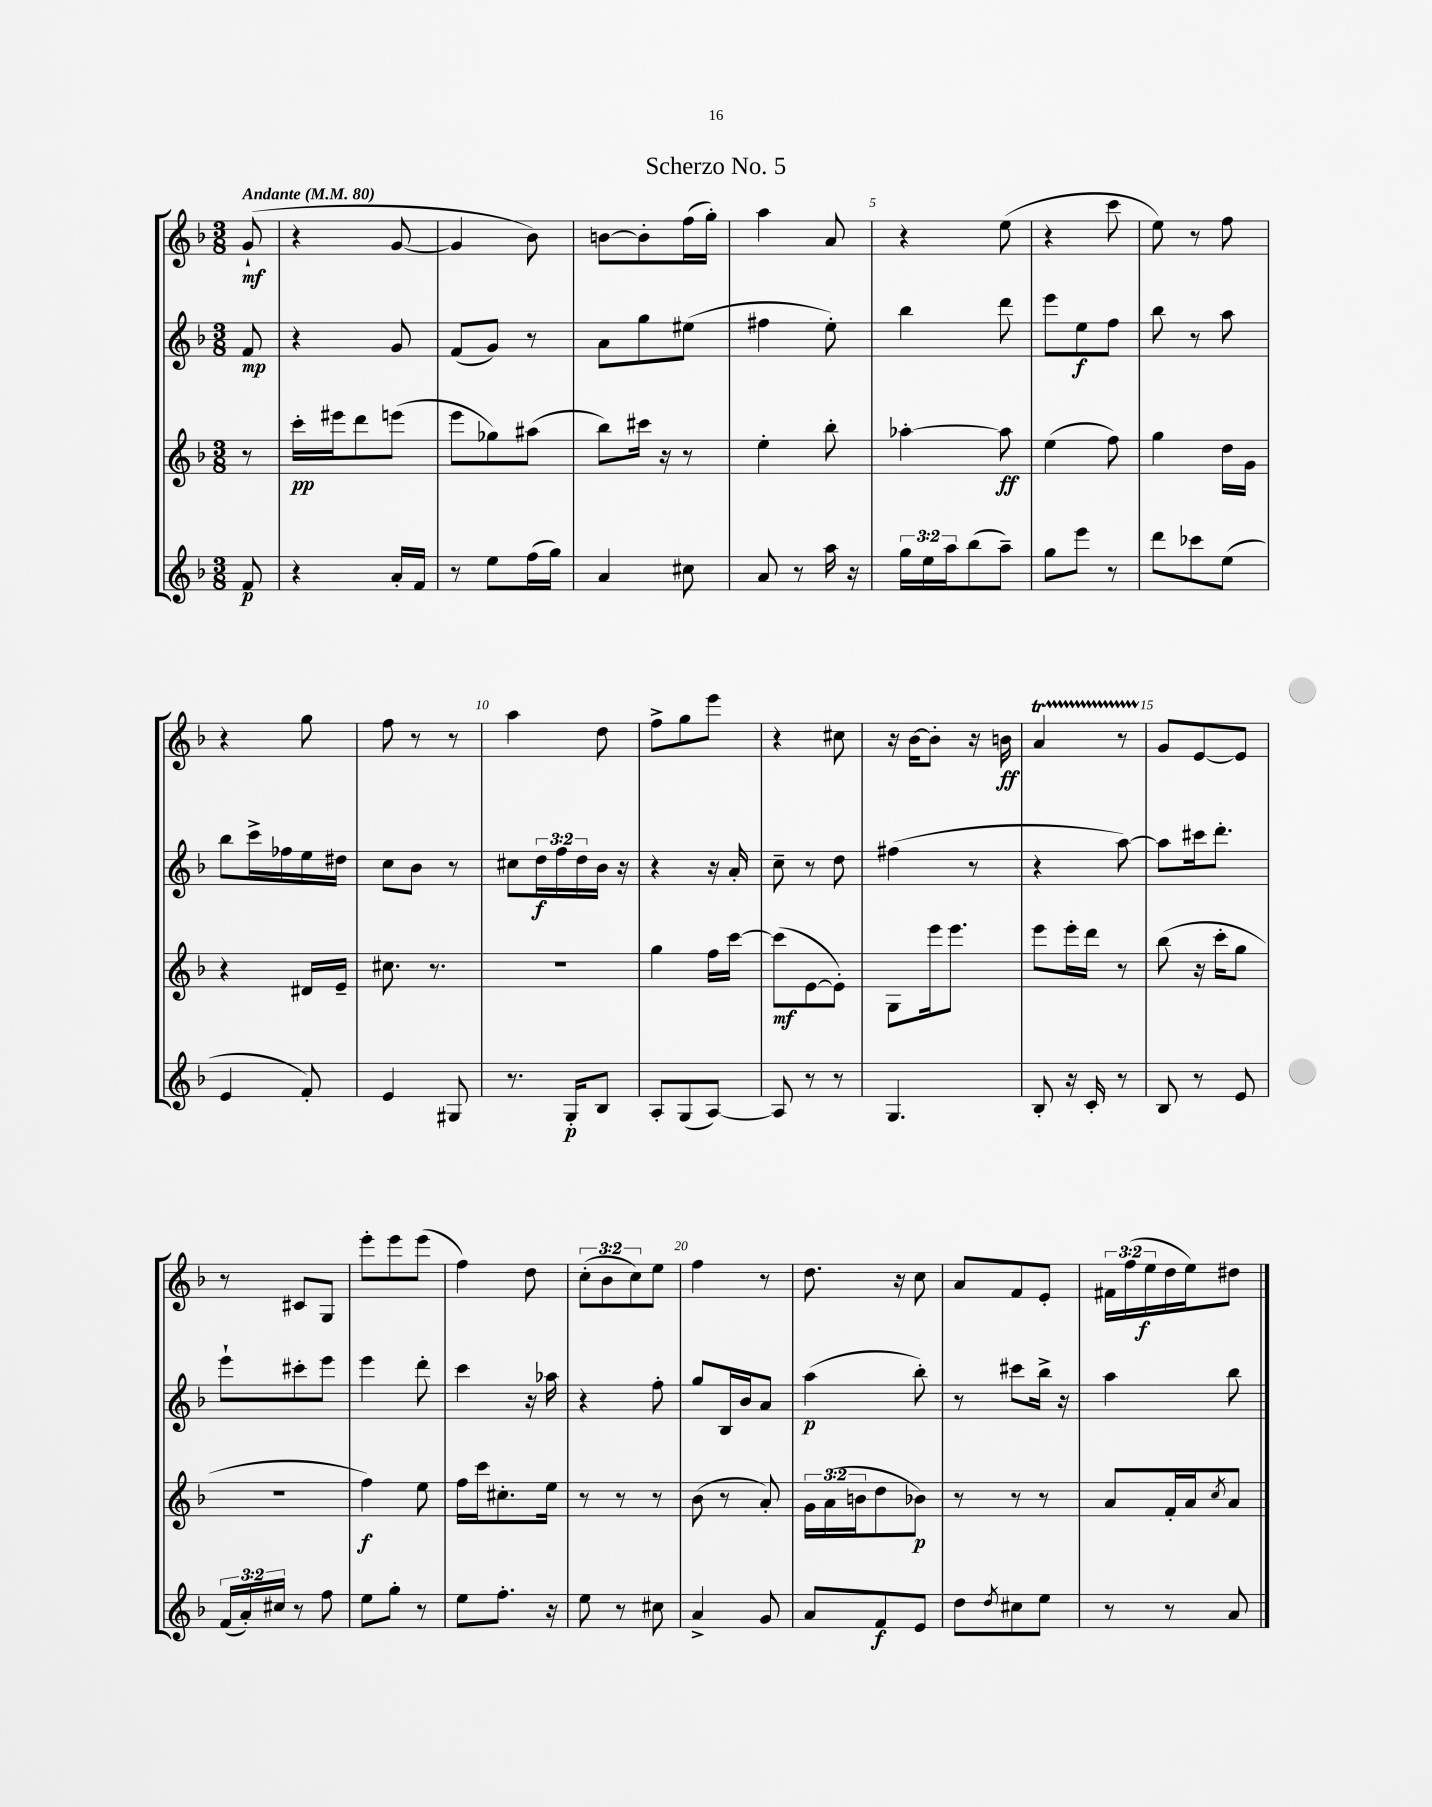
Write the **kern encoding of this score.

**kern	**dynam	**kern	**dynam	**kern	**dynam	**kern	**dynam
*part4	*part4	*part3	*part3	*part2	*part2	*part1	*part1
*staff4	*staff4	*staff3	*staff3	*staff2	*staff2	*staff1	*staff1
*clefG2	*	*clefG2	*	*clefG2	*	*clefG2	*
*k[b-]	*	*k[b-]	*	*k[b-]	*	*k[b-]	*
*M3/8	*	*M3/8	*	*M3/8	*	*M3/8	*
*MM80	*	*MM80	*	*MM80	*	*MM80	*
=	=	=	=	=	=	=	=
!	!	!	!	!	!	!LO:TX:a:B:t=Andante	!
8f/	p	8r	.	8f/	mp	(8g`/	mf
=1	=1	=1	=1	=1	=1	=1	=1
4r	.	16ccc'\LL	pp	4r	.	4r	.
.	.	16eee#X\J	.	.	.	.	.
.	.	8ddd\	.	.	.	.	.
16a'/LL	.	(8eeen\J	.	8g/	.	[8g/	.
16f/JJ	.	.	.	.	.	.	.
=2	=2	=2	=2	=2	=2	=2	=2
8r	.	8eee\L	.	(8f/L	.	4g/]	.
8ee\L	.	8gg-X\)	.	8g/J)	.	.	.
(16ff\L	.	(8aa#X\J	.	8r	.	8b-\)	.
16gg\JJ)	.	.	.	.	.	.	.
=3	=3	=3	=3	=3	=3	=3	=3
4a/	.	8bb-\L)	.	8a\L	.	[8bn\L	.
.	.	16ccc#X\Jk	.	8gg\	.	8b'\]	.
.	.	16r	.	.	.	.	.
8cc#X\	.	8r	.	(8ee#X\J	.	(16ff\L	.
.	.	.	.	.	.	16gg'\JJ)	.
=4	=4	=4	=4	=4	=4	=4	=4
8a/	.	4ee'\	.	4ff#X\	.	4aa\	.
8r	.	.	.	.	.	.	.
16aa\	.	8bb-'\	.	8ee'\)	.	8a/	.
16r	.	.	.	.	.	.	.
=5	=5	=5	=5	=5	=5	=5	=5
24gg\LL	.	[4aa-X'\	.	4bb-\	.	4r	.
24ee\	.	.	.	.	.	.	.
24aa\J	.	.	.	.	.	.	.
(8bb-\	.	.	.	.	.	.	.
8aa~\J)	.	8aa-\]	ff	8ddd\	.	(8ee\	.
=6	=6	=6	=6	=6	=6	=6	=6
8gg\L	.	(4ee\	.	8eee\L	.	4r	.
8eee\J	.	.	.	8ee\	f	.	.
8r	.	8ff\)	.	8ff\J	.	8ccc\	.
=7	=7	=7	=7	=7	=7	=7	=7
8ddd\L	.	4gg\	.	8bb-\	.	8ee\)	.
8ccc-X\	.	.	.	8r	.	8r	.
(8ee\J	.	16dd\LL	.	8aa\	.	8ff\	.
.	.	16g\JJ	.	.	.	.	.
!!LO:LB:g=z
=8	=8	=8	=8	=8	=8	=8	=8
4e/	.	4r	.	8bb-\L	.	4r	.
.	.	.	.	16ccc^\L	.	.	.
.	.	.	.	16ff-X\	.	.	.
8f'/)	.	16d#X/LL	.	16ee\	.	8gg\	.
.	.	16e~/JJ	.	16dd#X\JJ	.	.	.
=9	=9	=9	=9	=9	=9	=9	=9
4e/	.	8.cc#X\	.	8cc\L	.	8ff\	.
.	.	.	.	8b-\J	.	8r	.
.	.	8.r	.	.	.	.	.
8G#X/	.	.	.	8r	.	8r	.
=10	=10	=10	=10	=10	=10	=10	=10
8.r	.	4.r	.	8cc#X\L	.	4aa\	.
.	.	.	.	24dd\L	f	.	.
.	.	.	.	24ff\	.	.	.
16G'/KL	p	.	.	.	.	.	.
.	.	.	.	24dd\	.	.	.
8B-/J	.	.	.	16b-\JJ	.	8dd\	.
.	.	.	.	16r	.	.	.
=11	=11	=11	=11	=11	=11	=11	=11
8A'/L	.	4gg\	.	4r	.	8ff^\L	.
(8G/	.	.	.	.	.	8gg\	.
[8A/J)	.	16ff\LL	.	16r	.	8eee\J	.
.	.	[16ccc\JJ	.	16a'/	.	.	.
=12	=12	=12	=12	=12	=12	=12	=12
8A/]	.	(8ccc\L]	mf	8cc~\	.	4r	.
8r	.	[8e\	.	8r	.	.	.
8r	.	8e'\J])	.	8dd\	.	8cc#X\	.
=13	=13	=13	=13	=13	=13	=13	=13
4.G/	.	8G\L	.	(4ff#X\	.	16r	.
.	.	.	.	.	.	[16b-\KL	.
.	.	16eee\k	.	.	.	8b-'\J]	.
.	.	8.eee\J	.	.	.	.	.
.	.	.	.	8r	.	16r	.
.	.	.	.	.	.	16bn\	ff
=14	=14	=14	=14	=14	=14	=14	=14
8B-'/	.	8eee\L	.	4r	.	4at/	.
16r	.	16eee'\L	.	.	.	.	.
16c'/	.	16ddd\JJ	.	.	.	.	.
8r	.	8r	.	[8aa\)	.	8r	.
=15	=15	=15	=15	=15	=15	=15	=15
8B-/	.	(8bb-\	.	8aa\L]	.	8g/L	.
8r	.	16r	.	16ccc#X\k	.	[8e/	.
.	.	16ccc'\KL	.	8.ddd'\J	.	.	.
8e/	.	8gg\J	.	.	.	8e/J]	.
!!LO:LB:g=z
=16	=16	=16	=16	=16	=16	=16	=16
(24f/LL	.	4.r	.	8eee`\L	.	8r	.
24a'/)	.	.	.	.	.	.	.
24cc#X/JJ	.	.	.	.	.	.	.
8r	.	.	.	8ccc#X'\	.	8c#X/L	.
8ff\	.	.	.	8eee\J	.	8G/J	.
=17	=17	=17	=17	=17	=17	=17	=17
8ee\L	.	4ff\)	f	4eee\	.	8eee'\L	.
8gg'\J	.	.	.	.	.	8eee\	.
8r	.	8ee\	.	8ddd'\	.	(8eee\J	.
=18	=18	=18	=18	=18	=18	=18	=18
8ee\L	.	16ff\LL	.	4ccc\	.	4ff\)	.
.	.	16ccc\J	.	.	.	.	.
8.ff'\J	.	8.cc#X'\	.	.	.	.	.
.	.	.	.	16r	.	8dd\	.
16r	.	16ee\Jk	.	16aa-X\	.	.	.
=19	=19	=19	=19	=19	=19	=19	=19
8ee\	.	8r	.	4r	.	(12cc'\L	.
.	.	.	.	.	.	12b-\	.
8r	.	8r	.	.	.	.	.
.	.	.	.	.	.	12cc\)	.
8cc#X\	.	8r	.	8ff'\	.	8ee\J	.
=20	=20	=20	=20	=20	=20	=20	=20
4a^/	.	(8b-\	.	8gg/L	.	4ff\	.
.	.	8r	.	16B-/L	.	.	.
.	.	.	.	16b-/J	.	.	.
8g/	.	8a'/)	.	8a/J	.	8r	.
=21	=21	=21	=21	=21	=21	=21	=21
8a/L	.	24g\LL	.	(4aa\	p	8.dd\	.
.	.	(24a\	.	.	.	.	.
.	.	24bn\J	.	.	.	.	.
8f/	f	8dd\	.	.	.	.	.
.	.	.	.	.	.	16r	.
8e/J	.	8b-X\J)	p	8bb-'\)	.	8cc\	.
=22	=22	=22	=22	=22	=22	=22	=22
8dd\L	.	8r	.	8r	.	8a/L	.
8qdd/	.	.	.	.	.	.	.
8cc#X\	.	8r	.	8ccc#X\L	.	8f/	.
8ee\J	.	8r	.	16bb-^\Jk	.	8e'/J	.
.	.	.	.	16r	.	.	.
=23	=23	=23	=23	=23	=23	=23	=23
8r	.	8a/L	.	4aa\	.	24f#X\LL	.
.	.	.	.	.	.	(24ff\	.
.	.	.	.	.	.	24ee\	f
8r	.	16f'/L	.	.	.	16dd\	.
.	.	16a/J	.	.	.	16ee\J)	.
.	.	8qcc/	.	.	.	.	.
8a/	.	8a/J	.	8bb-\	.	8dd#X\J	.
==	==	==	==	==	==	==	==
*-	*-	*-	*-	*-	*-	*-	*-
